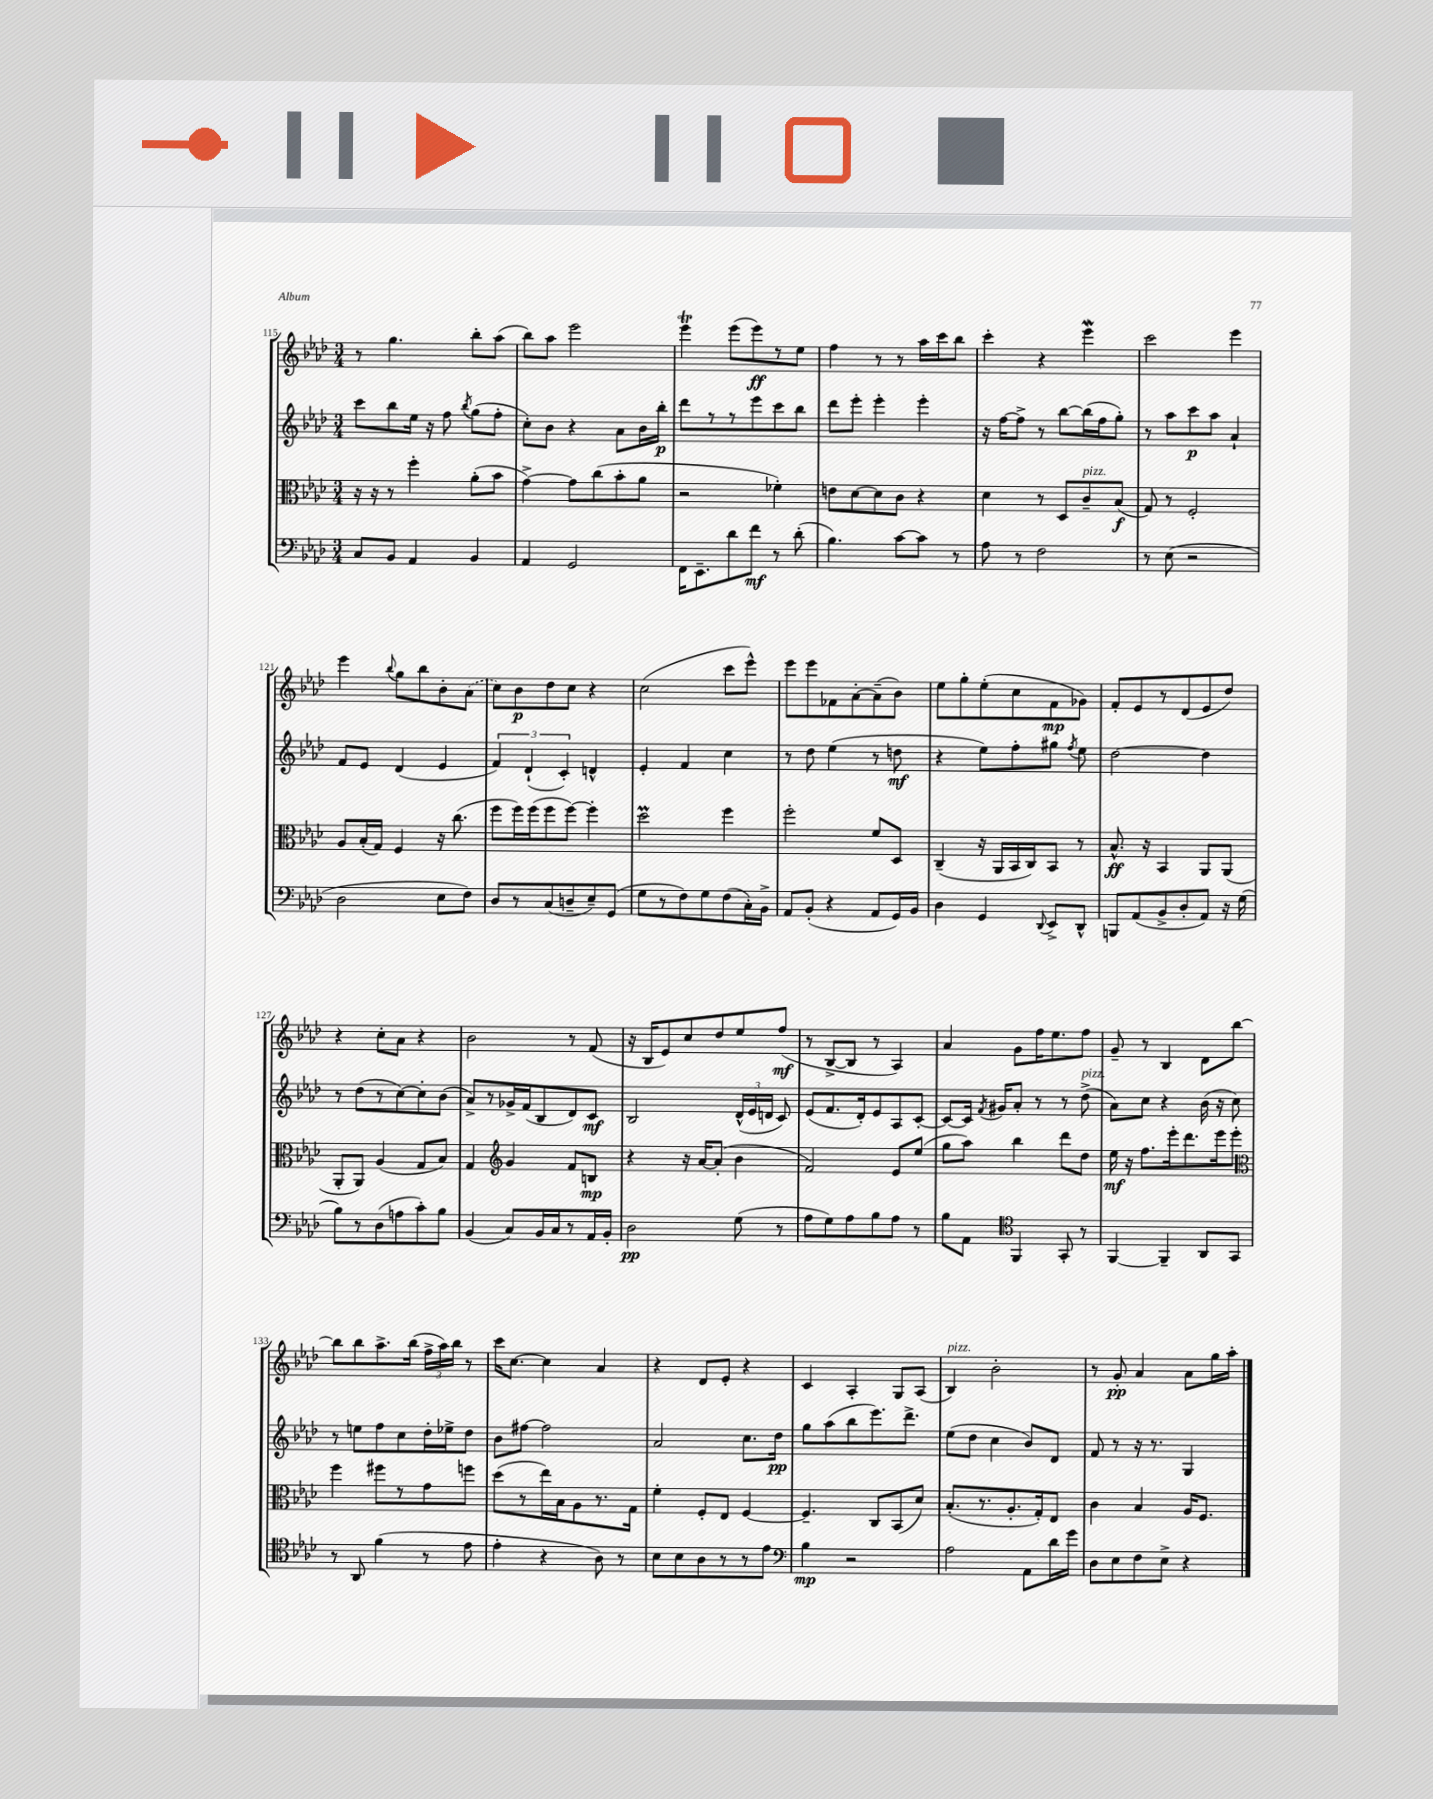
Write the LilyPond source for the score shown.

<<
\new StaffGroup <<
\new Staff = "s0" {
    \clef treble \key aes \major \numericTimeSignature \time 3/4
    \autoBeamOff r8 g''4. bes''8[-. aes''8]( |
    bes''8[) aes''8] ees'''2 |
    ees'''4\trill ees'''8[( ees'''8\ff) r8 ees''8] |
    f''4 r8 r8 aes''16[ c'''16 bes''8] |
    c'''4-. r4 ees'''4\mordent |
    c'''2 ees'''4 |
    ees'''4 \appoggiatura { bes''8 } g''8[ bes''8 bes'8-. \once \slurDashed aes'8]( |
    c''8[) bes'8\p des''8 c''8] r4 |
    c''2( c'''8[ ees'''8]-^) |
    ees'''8[ ees'''8 fes'8 aes'8~-. aes'8--( bes'8]) |
    ees''8[ g''8-. ees''8-.( c''8 f'8\mp ges'8]) |
    f'8[-. ees'8 r8 des'8( ees'8 des''8]) |
    r4 c''8[-. aes'8] r4 |
    bes'2 r8 f'8( |
    r16 bes16[ ees'8) c''8 des''8 ees''8 f''8]\mf( |
    r8 bes8[~-> bes8] r8 aes4) |
    aes'4 g'8[ f''16 ees''8. f''8] |
    g'8-- r8 bes4 des'8[ bes''8]~ |
    bes''8[ bes''8 aes''8.-> bes''16]( \tuplet 3/2 { f''16[-> aes''16) bes''16] } r8 |
    c'''16[ c''8.]~ c''4 aes'4 |
    r4 des'8[ ees'8]-. r4 |
    c'4 aes4-. g8[ aes8]( |
    bes4^\markup { \italic "pizz." }) bes'2-. |
    r8 g'8-.\pp aes'4 aes'8[ g''16 aes''16]-. \bar "|." |
}
\new Staff = "s1" {
    \clef treble \key aes \major \numericTimeSignature \time 3/4
    \autoBeamOff c'''8[ bes''8 ees''16] r16 f''8 \acciaccatura { bes''8 } g''8[( f''8]-. |
    c''8[-.) bes'8] r4 aes'8[ bes'16 bes''16]-.\p |
    des'''8[ r8 r8 ees'''8 c'''8 bes''8] |
    des'''8[ ees'''8]-. ees'''4-. ees'''4-. |
    r16 f''16[~ f''8]-> r8 bes''8[~ bes''16( f''16 g''8]-.) |
    r8 aes''8[ c'''8\p aes''8] aes'4-! |
    f'8[ ees'8] des'4( ees'4 |
    \tuplet 3/2 { f'4) des'4-!( c'4-.) } d'4-^ |
    ees'4-. f'4 c''4 |
    r8 des''8 ees''4( r8 d''8\mf |
    r4 ees''8[) f''8-. gis''8] \acciaccatura { f''8 } ees''8 |
    des''2~ des''4 |
    r8 des''8[( r8 c''8~) c''8-. bes'8]( |
    aes'8[->) r8 ges'16-> f'16( bes8 des'8) c'8]\mf |
    bes2 \tuplet 3/2 { des'16[-^( ees'16 d'16] } c'8) |
    ees'8[( f'8. des'16-.) ees'8 aes8 c'8]~-. |
    c'8[~ c'16] \acciaccatura { f'8 } gis'16[ aes'8]-. r8 r8 des''8->^\markup { \italic "pizz." }( |
    aes'8[) c''8] r4 bes'16( r16 c''8) |
    r8 e''8[ f''8 c''8 des''16-. ees''16-> des''8] |
    bes'8[ fis''8]~ fis''2 |
    aes'2 c''8.[ des''16]\pp |
    g''8[ aes''8( bes''8 ees'''8.) des'''8.]-> |
    ees''8[( des''8] c''4 bes'8[) des'8] |
    f'8 r8 r16 r8. g4 \bar "|." |
}
\new Staff = "s2" {
    \clef alto \key aes \major \numericTimeSignature \time 3/4
    \autoBeamOff r16 r16 r8 f''4-. aes'8[-.( bes'8] |
    g'4~->) g'8[ c''8( bes'8-. aes'8] |
    r2 fes'4-.) |
    e'8[ des'8~ des'8 c'8] r4 |
    des'4 r8 des8[ c'8--^\markup { \italic "pizz." } bes8]\f( |
    g8) r8 f2-. |
    aes8[ bes16-.( g16]) f4 r16 c''8.( |
    f''8[ f''16) f''16( f''8 f''8]~) f''4-. |
    des''2\prall f''4 |
    f''2-. f'8[ des8] |
    c4--( r16 aes,16[ bes,16 c16) bes,8] r8 |
    bes8.-^\ff r16 bes,4 aes,8[ aes,8]( |
    aes,8[-. aes,8]) aes4( g8[ bes8]) |
    g4 \clef treble g'4 f'8[ b8]\mp |
    r4 r16 aes'16[~ aes'8]-.( bes'4 |
    f'2) ees'8[ ees''8]( |
    g''8[ aes''8]) bes''4 des'''8[ des''8] |
    ees''16\mf r16 f''8.[ ees'''16-. des'''8. ees'''16 ees'''8]-. |
    \clef alto f''4 fis''8[ r8 g'8 f''8] |
    des''8[( r8 ees''16) bes16 aes8 r8. g16] |
    f'4-. f8[-. ees8] f4~ |
    f4.-- c8[ bes,8( des'8]) |
    bes8.[-.( r8. aes8.-. g16-.) ees8] |
    c'4 bes4 aes16[ f8.] \bar "|." |
}
\new Staff = "s3" {
    \clef bass \key aes \major \numericTimeSignature \time 3/4
    \autoBeamOff c8[ bes,8] aes,4 bes,4 |
    aes,4 g,2 |
    f,16[ ees,8.-- des'8 f'8]\mf r8 des'8-.( |
    bes4.) c'8[~ c'8] r8 |
    aes8 r8 f2 |
    r8 ees8( r2 |
    des2 ees8[ f8]) |
    des8[ r8 c8( d8-- ees8--) g,8]( |
    g8[ r8 f8) g8 f8( c16-.) bes,16]-> |
    aes,8[ bes,8]-.( r4 aes,8[ g,16) bes,16] |
    des4 g,4 \appoggiatura { des,8 } ees,8[-> des,8]-^ |
    b,,8[ aes,8( bes,8-> des8-. aes,8]) r16 g16( |
    bes8[) r8 des8( a8 c'8-.) bes8] |
    bes,4( c8[) bes,16 c16 r8 aes,16 bes,16]-. |
    des2\pp g8( r8 |
    aes8[ g8) aes8 bes8 aes8] r8 |
    bes8[ aes,8] \clef tenor f,4 g,8-. r8 |
    f,4~ f,4-- aes,8[ g,8] |
    r8 aes,8 f'4( r8 ees'8 |
    ees'4-. r4 aes8) r8 |
    bes8[ bes8 aes8 r8 r8 ees'8] |
    \clef bass bes4\mp r2 |
    aes2 aes,8[ des'16 g'16] |
    des8[ ees8 f8 ees8]-> r4 \bar "|." |
}
>>
>>
\layout { \context { \Score currentBarNumber = #115 } }
